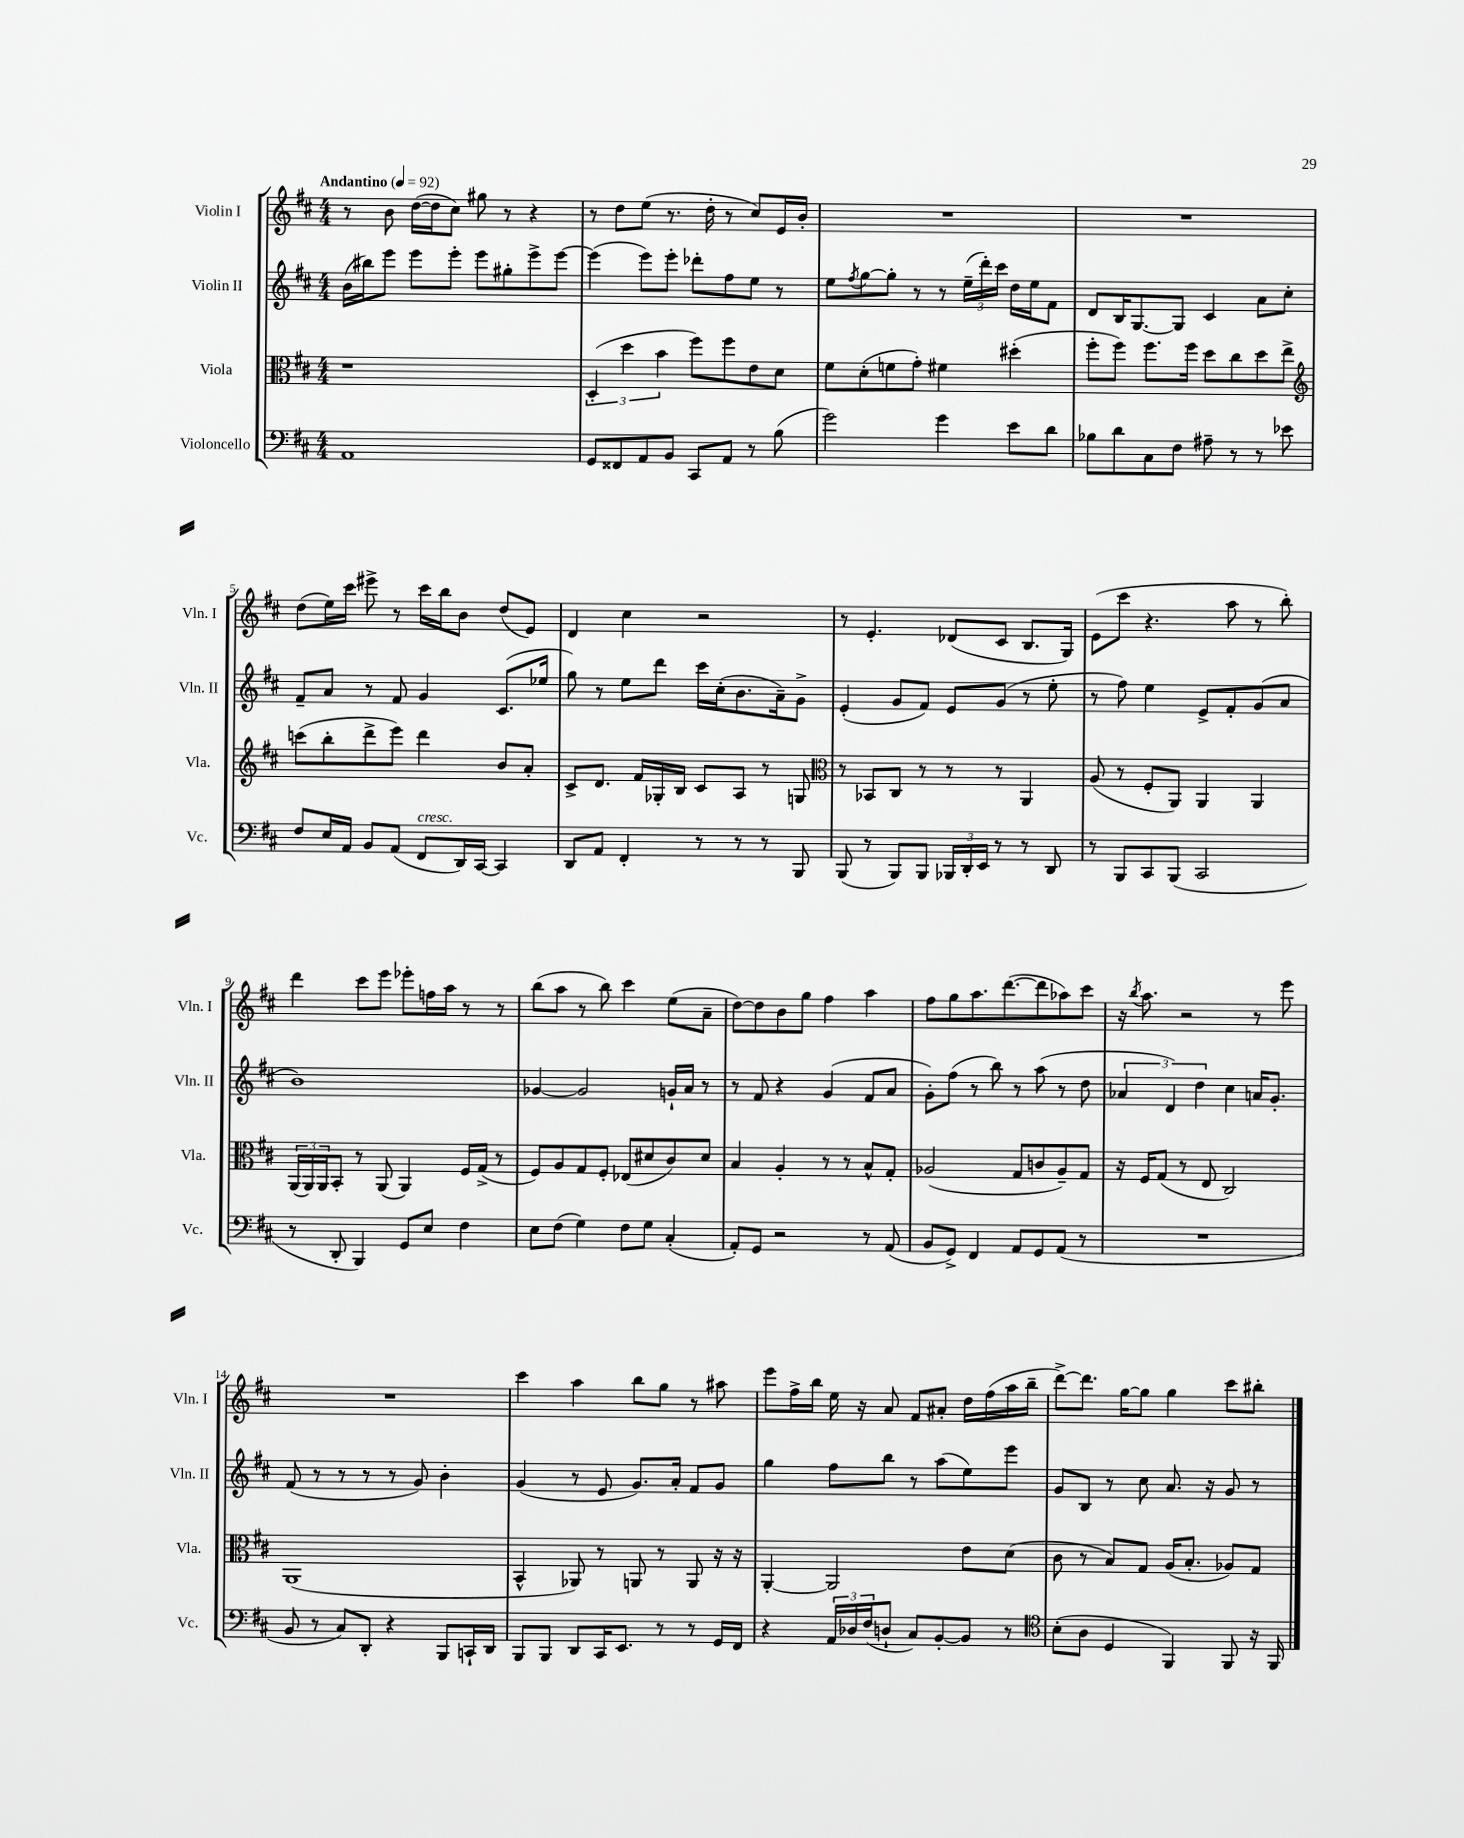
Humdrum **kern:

**kern	**kern	**kern	**kern
*part4	*part3	*part2	*part1
*staff4	*staff3	*staff2	*staff1
*I"Violoncello	*I"Viola	*I"Violin II	*I"Violin I
*I'Vc.	*I'Vla.	*I'Vln. II	*I'Vln. I
*clefF4	*clefC3	*clefG2	*clefG2
*k[f#c#]	*k[f#c#]	*k[f#c#]	*k[f#c#]
*M4/4	*M4/4	*M4/4	*M4/4
*MM92	*MM92	*MM92	*MM92
=1	=1	=1	=1
!	!	!	!LO:TX:a:B:t=Andantino
1AA	1r	(16b\LL	8r
.	.	16bb#X\J)	.
.	.	8eee\J	8b\
.	.	8eee\L	([16dd\LL
.	.	.	16dd\J]
.	.	8eee'\J	8cc#\J)
.	.	8eee\L	8gg#X\
.	.	8gg#X'\	8r
.	.	8eee^\	4r
.	.	[8eee\J	.
=2	=2	=2	=2
8GG/L	(6D'/	(4eee\]	8r
8FF##X/	.	.	8dd\L
.	6dd\	.	.
8AA/	.	8eee\L)	(8ee\J
.	6b\	.	.
8BB/J	.	8eee'\J	8.r
8CC#/L	8ff#\L)	8ddd-X'\L	.
.	.	.	16dd'\
8AA/J	8ff#\	8ff#\	8r
8r	8e\	8ee\J	8cc#/L)
(8B\	8d\J	8r	16e/L
.	.	.	16b'/JJ
=3	=3	=3	=3
2g\)	8f#\L	8ee\L	1r
.	.	8qff#/	.
.	(8d'\	[8gg\	.
.	8fn\	8gg'\J]	.
.	8g'\J)	8r	.
4g\	4f#X\	8r	.
.	.	(24ee~\LL	.
.	.	24ddd'\)	.
.	.	24ccc#\JJ	.
8e\L	(4dd#X'\	16dd\LL	.
.	.	16ee\J	.
8d\J	.	8f#\J	.
=4	=4	=4	=4
8B-X\L	8ff#'\L	8d/L	1r
8d\	8ff#\J)	16B/K	.
.	.	[8.G/	.
8C#\	8.ff#\L	.	.
8F#\J	.	8G/J]	.
.	16ff#\Jk	.	.
8A#X~\	8dd\L	4c#/	.
8r	8cc#\	.	.
8r	8dd\	8a\L	.
8e-X\	8ee^\J	8cc#'\J	.
!!LO:LB:g=z
=5	=5	=5	=5
*	*clefG2	*	*
8F#/L	(8cccn\L	8f#~/L	(8dd\L
16E/L	8bb'\	8a/J	16ee\L)
16AA/JJ	.	.	16ccc#\JJ
8BB/L	8ddd^\	8r	8eee#X^\
(8AA/J	8eee\J)	8f#/	8r
!LO:TX:a:i:t=cresc.	!	!	!
8FF#/L	4ddd\	4g/	16ccc#\LL
.	.	.	16bb\J
16DD/L)	.	.	8b\J
[16CC#/JJ	.	.	.
4CC#/]	8b/L	(8.c#/L	(8dd/L
.	8a'/J	.	8e/J)
.	.	16ee-X/Jk	.
=6	=6	=6	=6
8DD/L	8c#^/L	8gg\)	4d/
8AA/J	8.d/J	8r	.
4FF#'/	.	8ee\L	4cc#\
.	16f#/LL	.	.
.	16G-X'/	8ddd\J	.
.	16B/JJ	.	.
8r	8c#/L	16ccc#\LL	2r
.	.	(16cc#'\J	.
8r	8A/J	8.b\	.
8r	8r	.	.
.	.	16a~\k)	.
8BBB/	8Gn/	8g^\J	.
=7	=7	=7	=7
*	*clefC3	*	*
(8BBB/	8r	(4e'/	8r
8r	8BB-X/L	.	4.e'/
8BBB/L)	8C#/J	8g/L	.
8BBB/J	8r	8f#/J)	.
24BBB-X/LL	8r	8e/L	(8d-X/L
24DD'/	.	.	.
24EE/JJ	.	.	.
8r	8r	(8g/J	8c#/J
8r	4AA/	8r	8.B/L
8DD/	.	8ee'\	.
.	.	.	16G/Jk)
=8	=8	=8	=8
8r	(8A/	8r	(8e\L
8BBB/L	8r	8ff#\)	8ccc#\J
8CC#/	8F#'/L	4ee\	4.r
(8BBB/J	8AA/J)	.	.
2CC#/	4AA/	8e^/L	.
.	.	8f#'/	8aa\
.	4AA/	(8g/	8r
.	.	8a/J	8bb'\)
!!LO:LB:g=z
=9	=9	=9	=9
8r	(24AA/LL	1b)	4ddd\
.	24AA/)	.	.
.	24AA/J	.	.
8DD'/	8BB'/J	.	.
4BBB/)	8r	.	8ccc#\L
.	(8AA/	.	8eee\J
8GG/L	4AA/)	.	8eee-X'\L
8E/J	.	.	16ffn\L
.	.	.	16aa\JJ
4F#\	16F#/LL	.	8r
.	(16G^/JJ	.	.
.	8r	.	8r
=10	=10	=10	=10
8E\L	8F#/L)	[4g-X/	(8bb\L
(8F#\J	8A/	.	8aa\J
4G\)	8G/	2g-/]	8r
.	8F#'/J	.	8bb\)
8F#\L	(8E-X/L	.	4ccc#\
8G\J	8d#X/	.	.
(4C#'/	8c#/)	16gn`/LL	(8ee\L
.	.	16a/JJ	.
.	8d#/J	8r	8a~\J
=11	=11	=11	=11
8AA'/L)	4B/	8r	[8dd\L)
8GG/J	.	8f#/	8dd\]
2r	4A'/	4r	8b\
.	.	.	8gg\J
.	8r	(4g/	4ff#\
.	8r	.	.
8r	8B^^/L	8f#/L	4aa\
(8AA/	8G'/J	8a/J	.
=12	=12	=12	=12
8BB/L	(2A-X/	8g'\L)	8ff#\L
8GG^/J)	.	(8ff#\J	8gg\
4FF#/	.	8r	8.aa\
.	.	8bb\)	.
.	.	.	([8.ddd\
8AA/L	8G/L	8r	.
8GG/	8cn/	(8aa\	8ddd\]
(8AA/J	8A-~/)	8r	8aa-X\)
8r	8G/J	8dd\	8ccc#\J
=13	=13	=13	=13
1r	16r	6a-X/	16r
.	.	.	8qbb/
.	16F#/KL	.	8.aa\
.	(8G/J	.	.
.	.	6d/)	.
.	8r	.	2r
.	.	6dd\	.
.	8E/	.	.
.	2C#/)	4cc#\	.
.	.	16an/KL	8r
.	.	8.g'/J	.
.	.	.	8eee\
!!LO:LB:g=z
=14	=14	=14	=14
8BB/	(1AA	(8f#/	1r
8r	.	8r	.
8C#/L)	.	8r	.
8DD'/J	.	8r	.
4r	.	8r	.
.	.	8g/)	.
8BBB/L	.	4b'\	.
16CCn`/L	.	.	.
16DD/JJ	.	.	.
=15	=15	=15	=15
8BBB/L	4BB^^/	(4g/	4ccc#\
8BBB/J	.	.	.
8DD/L	8AA-X/)	8r	4aa\
16CC#/K	8r	8e/	.
8.EE/J	.	.	.
.	8AAn/	8.g/L)	8bb\L
8r	8r	.	8gg\J
.	.	16a'/Jk	.
8r	8AA/	8f#/L	8r
16GG/LL	16r	8g/J	8aa#X\
16FF#/JJ	16r	.	.
=16	=16	=16	=16
4r	[4AA'/	4gg\	8eee\L
.	.	.	16ff#^\L
.	.	.	16bb\JJ
24AA/LL	2AA/]	8ff#\L	16ee\
24D-X/	.	.	.
.	.	.	16r
(24F#/J	.	.	.
8Dn`/J	.	8bb\J	8a/
8C#/L)	.	8r	8f#/L
[8BB'/	.	(8aa\L	8a#X'/J
8BB/J]	8e\L	8ee\)	16dd\LL
.	.	.	(16ff#\
8r	(8d\J	8eee\J	16aa\
.	.	.	16bb~\JJ
=17	=17	=17	=17
*clefC4	*	*	*
(8B'\L	8c#\	8g/L	[8ddd^\L)
8A\J	8r	8B/J	8.ddd\J]
4D/	8B/L)	8r	.
.	.	.	[16gg\KL
.	8G/J	8cc#\	8gg\J]
4FF#/)	(16A/KL	8.a/	4gg\
.	8.B'/J	.	.
.	.	16r	.
8FF#/	8A-X/L)	8g/	8ccc#\L
16r	8G/J	8r	8bb#X'\J
16FF#/	.	.	.
==	==	==	==
*-	*-	*-	*-
